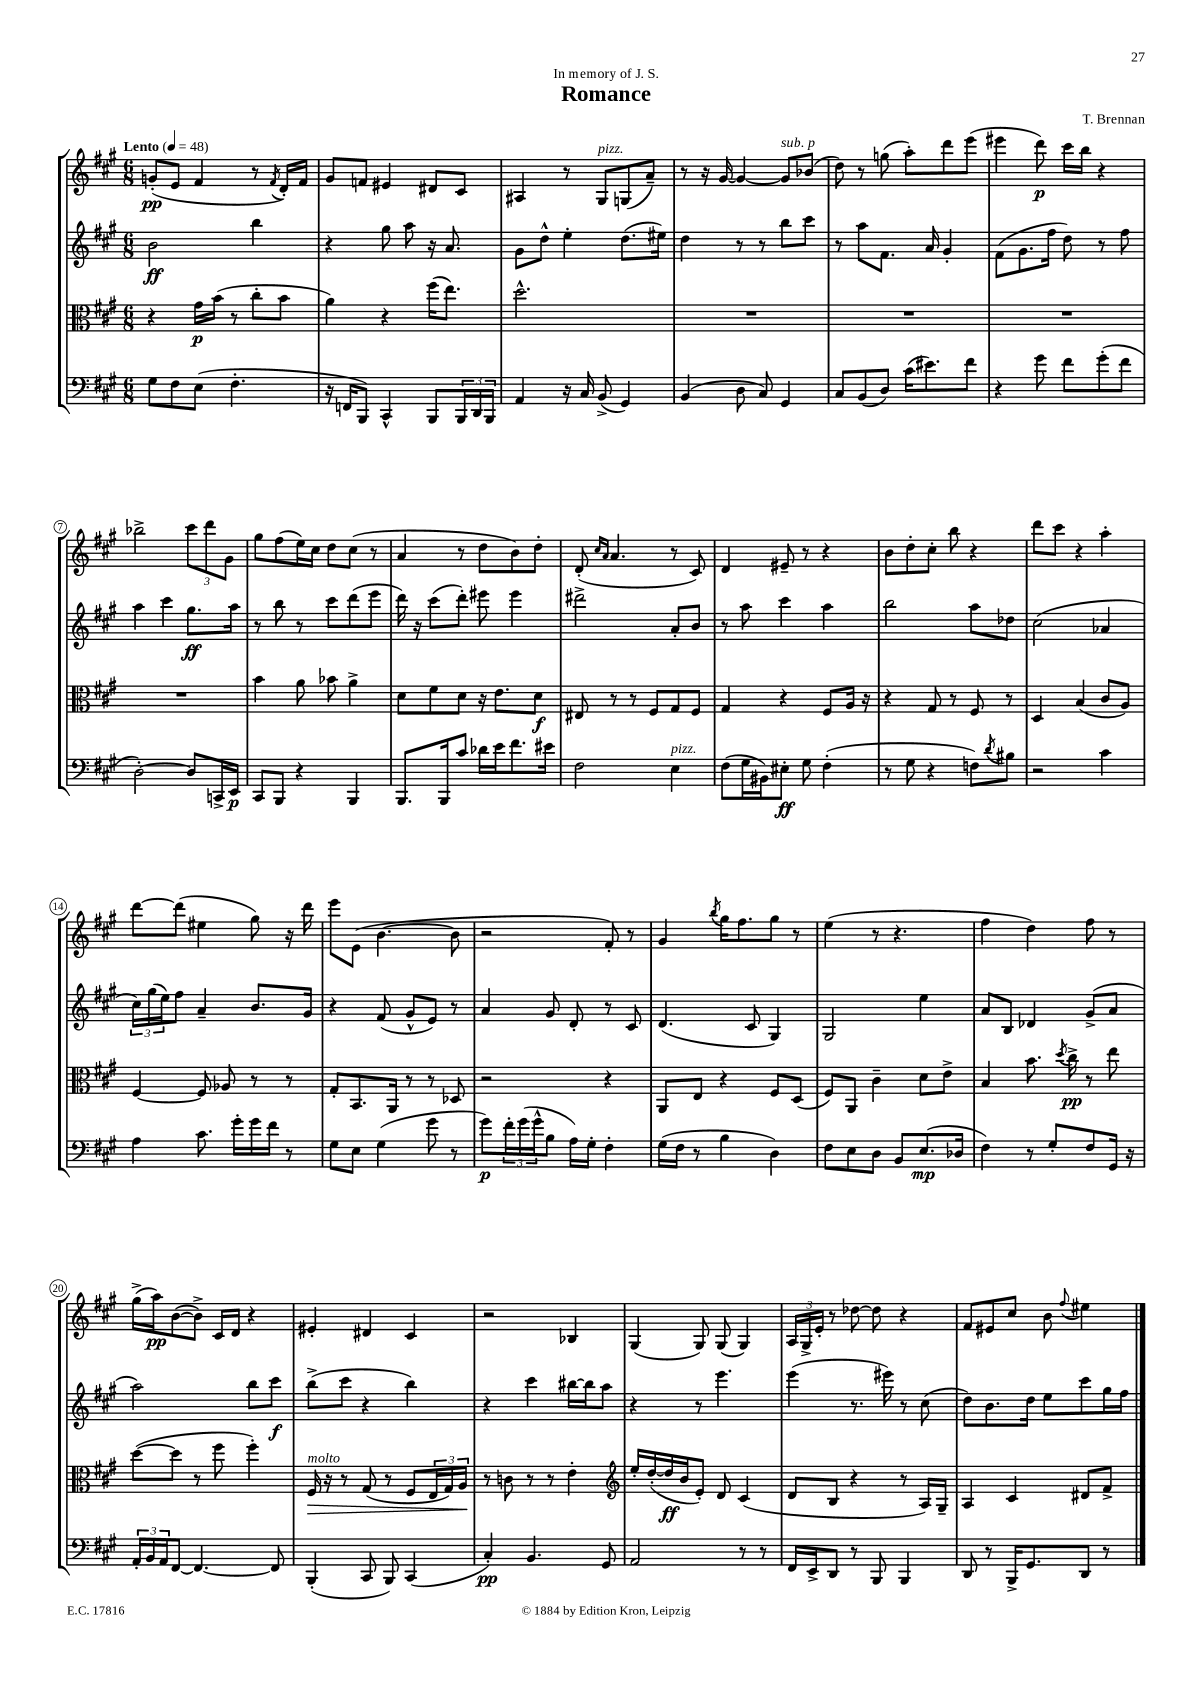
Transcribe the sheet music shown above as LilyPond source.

\header { title = "Romance" composer = "T. Brennan" dedication = "In memory of J. S." }
<<
\new StaffGroup <<
\new Staff = "s0" {
    \clef treble \key a \major \numericTimeSignature \time 6/8 \tempo "Lento" 4 = 48
    g'8-.\pp( e'8 fis'4 r8 \acciaccatura { fis'8 } d'16-.) fis'16 |
    gis'8 f'8 eis'4 dis'8 cis'8 |
    ais4 r8 gis8^\markup { \italic "pizz." } g8( a'8--) |
    r8 r16 gis'16~ gis'4~ gis'8^\markup { \italic "sub. p" } bes'8( |
    d''8) r8 g''8( a''8-.) d'''8 e'''8( |
    eis'''4 d'''8\p) cis'''16 b''16 r4 |
    bes''2-> \tuplet 3/2 { cis'''8 d'''8 gis'8 } |
    gis''8 fis''8( e''16) cis''16 d''8 cis''8( r8 |
    a'4 r8 d''8 b'8) d''8-. |
    d'8-.( \grace { cis''16 a'16 } a'4. r8 cis'8) |
    d'4 eis'8-- r8 r4 |
    b'8 d''8-. cis''8-. b''8 r4 |
    d'''8 cis'''8 r4 a''4-. |
    d'''8~ d'''8( eis''4 gis''8) r16 d'''16 |
    e'''8 e'8( b'4.~ b'8 |
    r2 fis'8-.) r8 |
    gis'4 \acciaccatura { b''8 } gis''16 fis''8. gis''8 r8 |
    e''4( r8 r4. |
    fis''4 d''4) fis''8 r8 |
    gis''16->( a''16\pp) b'8~( b'8->) cis'16 d'16 r4 |
    eis'4-. dis'4 cis'4 |
    r2 bes4 |
    gis4( gis8) gis8( gis4) |
    \tuplet 3/2 { a16 gis16-> e'16-. } r8 des''8~ des''8 r4 |
    fis'8 eis'8 cis''8 b'8 \appoggiatura { fis''8 } eis''4 \bar "|." |
}
\new Staff = "s1" {
    \clef treble \key a \major \numericTimeSignature \time 6/8
    b'2\ff b''4 |
    r4 gis''8 a''8 r16 a'8. |
    gis'8 d''8-^ e''4-. d''8.( eis''16) |
    d''4 r8 r8 b''8 cis'''8 |
    r8 a''8 fis'8. a'16 gis'4-. |
    fis'8( gis'8. fis''16 d''8) r8 fis''8 |
    a''4 cis'''4 gis''8.\ff a''16 |
    r8 b''8 r8 cis'''8 d'''8( e'''8 |
    d'''16) r16 cis'''8( d'''8-.) eis'''8 eis'''4 |
    dis'''2-> a'8-. b'8 |
    r8 a''8 cis'''4 a''4 |
    b''2 a''8 des''8 |
    cis''2( aes'4 |
    \tuplet 3/2 { cis''16) gis''16( e''16) } fis''8 a'4-- b'8. gis'16 |
    r4 fis'8( gis'8-^ e'8) r8 |
    a'4 gis'8 d'8-. r8 cis'8 |
    d'4.( cis'8 gis4) |
    gis2 e''4 |
    a'8 b8 des'4 gis'8->( a'8 |
    a''2) b''8 cis'''8\f |
    b''8->( cis'''8 r4 b''4) |
    r4 cis'''4 bis''16~ bis''16 a''8 |
    r4 r8 e'''4. |
    e'''4( r8. eis'''16) r8 cis''8( |
    d''8) b'8. d''16 e''8 cis'''8 gis''16 fis''16 \bar "|." |
}
\new Staff = "s2" {
    \clef alto \key a \major \numericTimeSignature \time 6/8
    r4 gis'16\p b'16( r8 cis''8-. b'8 |
    a'4) r4 fis''16( e''8.) |
    d''2.-^ |
    R2. |
    R2. |
    R2. |
    R2. |
    b'4 a'8 bes'8 a'4-> |
    d'8 fis'8 d'8 r16 e'8. d'8\f |
    eis8 r8 r8 fis8 gis8 fis8 |
    gis4 r4 fis8 a16 r16 |
    r4 gis8 r8 fis8 r8 |
    d4 b4( cis'8 a8) |
    fis4~ fis8 aes8 r8 r8 |
    gis8-. b,8. a,16 r8 r8 des8 |
    r2 r4 |
    a,8 e8 r4 fis8 d8( |
    fis8) a,8 cis'4-- d'8 e'8-> |
    b4 b'8. \acciaccatura { d''8 } cis''16->\pp r8 e''8 |
    d''8~( d''8 r8 fis''8 fis''4-.) |
    fis16\>^\markup { \italic "molto" } r16 r8 gis8( r8 fis8 \tuplet 3/2 { e16 gis16) a16\! } |
    r8 c'8 r8 r8 e'4-. |
    \clef treble e''16-. d''16~-.( d''16\ff b'16 e'8-.) d'8 cis'4( |
    d'8 b8 r4 r8 a16) gis16-- |
    a4 cis'4 dis'8 fis'8-> \bar "|." |
}
\new Staff = "s3" {
    \clef bass \key a \major \numericTimeSignature \time 6/8
    gis8 fis8 e8( fis4.-. |
    r16 f,16 b,,8) cis,4-^ b,,8 \tuplet 3/2 { b,,16 d,16 b,,16 } |
    a,4 r16 cis16 b,8->( gis,4) |
    b,4( d8 cis8) gis,4 |
    cis8 b,8( d8) cis'16( eis'8.) fis'8 |
    r4 gis'8 fis'8 gis'8-.( fis'8 |
    d2~-.) d8 c,16-> e,16\p |
    cis,8 b,,8 r4 b,,4 |
    b,,8. b,,16 cis'8 des'16 e'16 fis'8. eis'16 |
    fis2 e4^\markup { \italic "pizz." } |
    fis8( gis16 bis,16) eis8-.\ff gis8 fis4-.( |
    r8 gis8 r4 f8) \acciaccatura { d'8 } bis8 |
    r2 cis'4 |
    a4 cis'8. gis'16-. gis'16 fis'16 r8 |
    gis8 e8 gis4( gis'8 r8 |
    gis'8\p) \tuplet 3/2 { fis'16-. gis'16( gis'16-^ } b8 a16) gis16-. fis4-. |
    gis16( fis16 r8 b4 d4) |
    fis8 e8 d8 b,8 e8.\mp( des16 |
    fis4) r8 gis8-. fis8 gis,16 r16 |
    \tuplet 3/2 { a,16-. b,16 a,16 } fis,8~ fis,4.~ fis,8 |
    b,,4-.( cis,8 b,,8) cis,4( |
    cis4-.\pp) b,4. gis,8 |
    a,2 r8 r8 |
    fis,16 e,16-> d,8 r8 b,,8 b,,4 |
    d,8 r8 b,,16-> gis,8. d,8 r8 \bar "|." |
}
>>
>>
\layout { \context { \Score \override BarNumber.stencil = #(make-stencil-circler 0.1 0.3 ly:text-interface::print) } }
